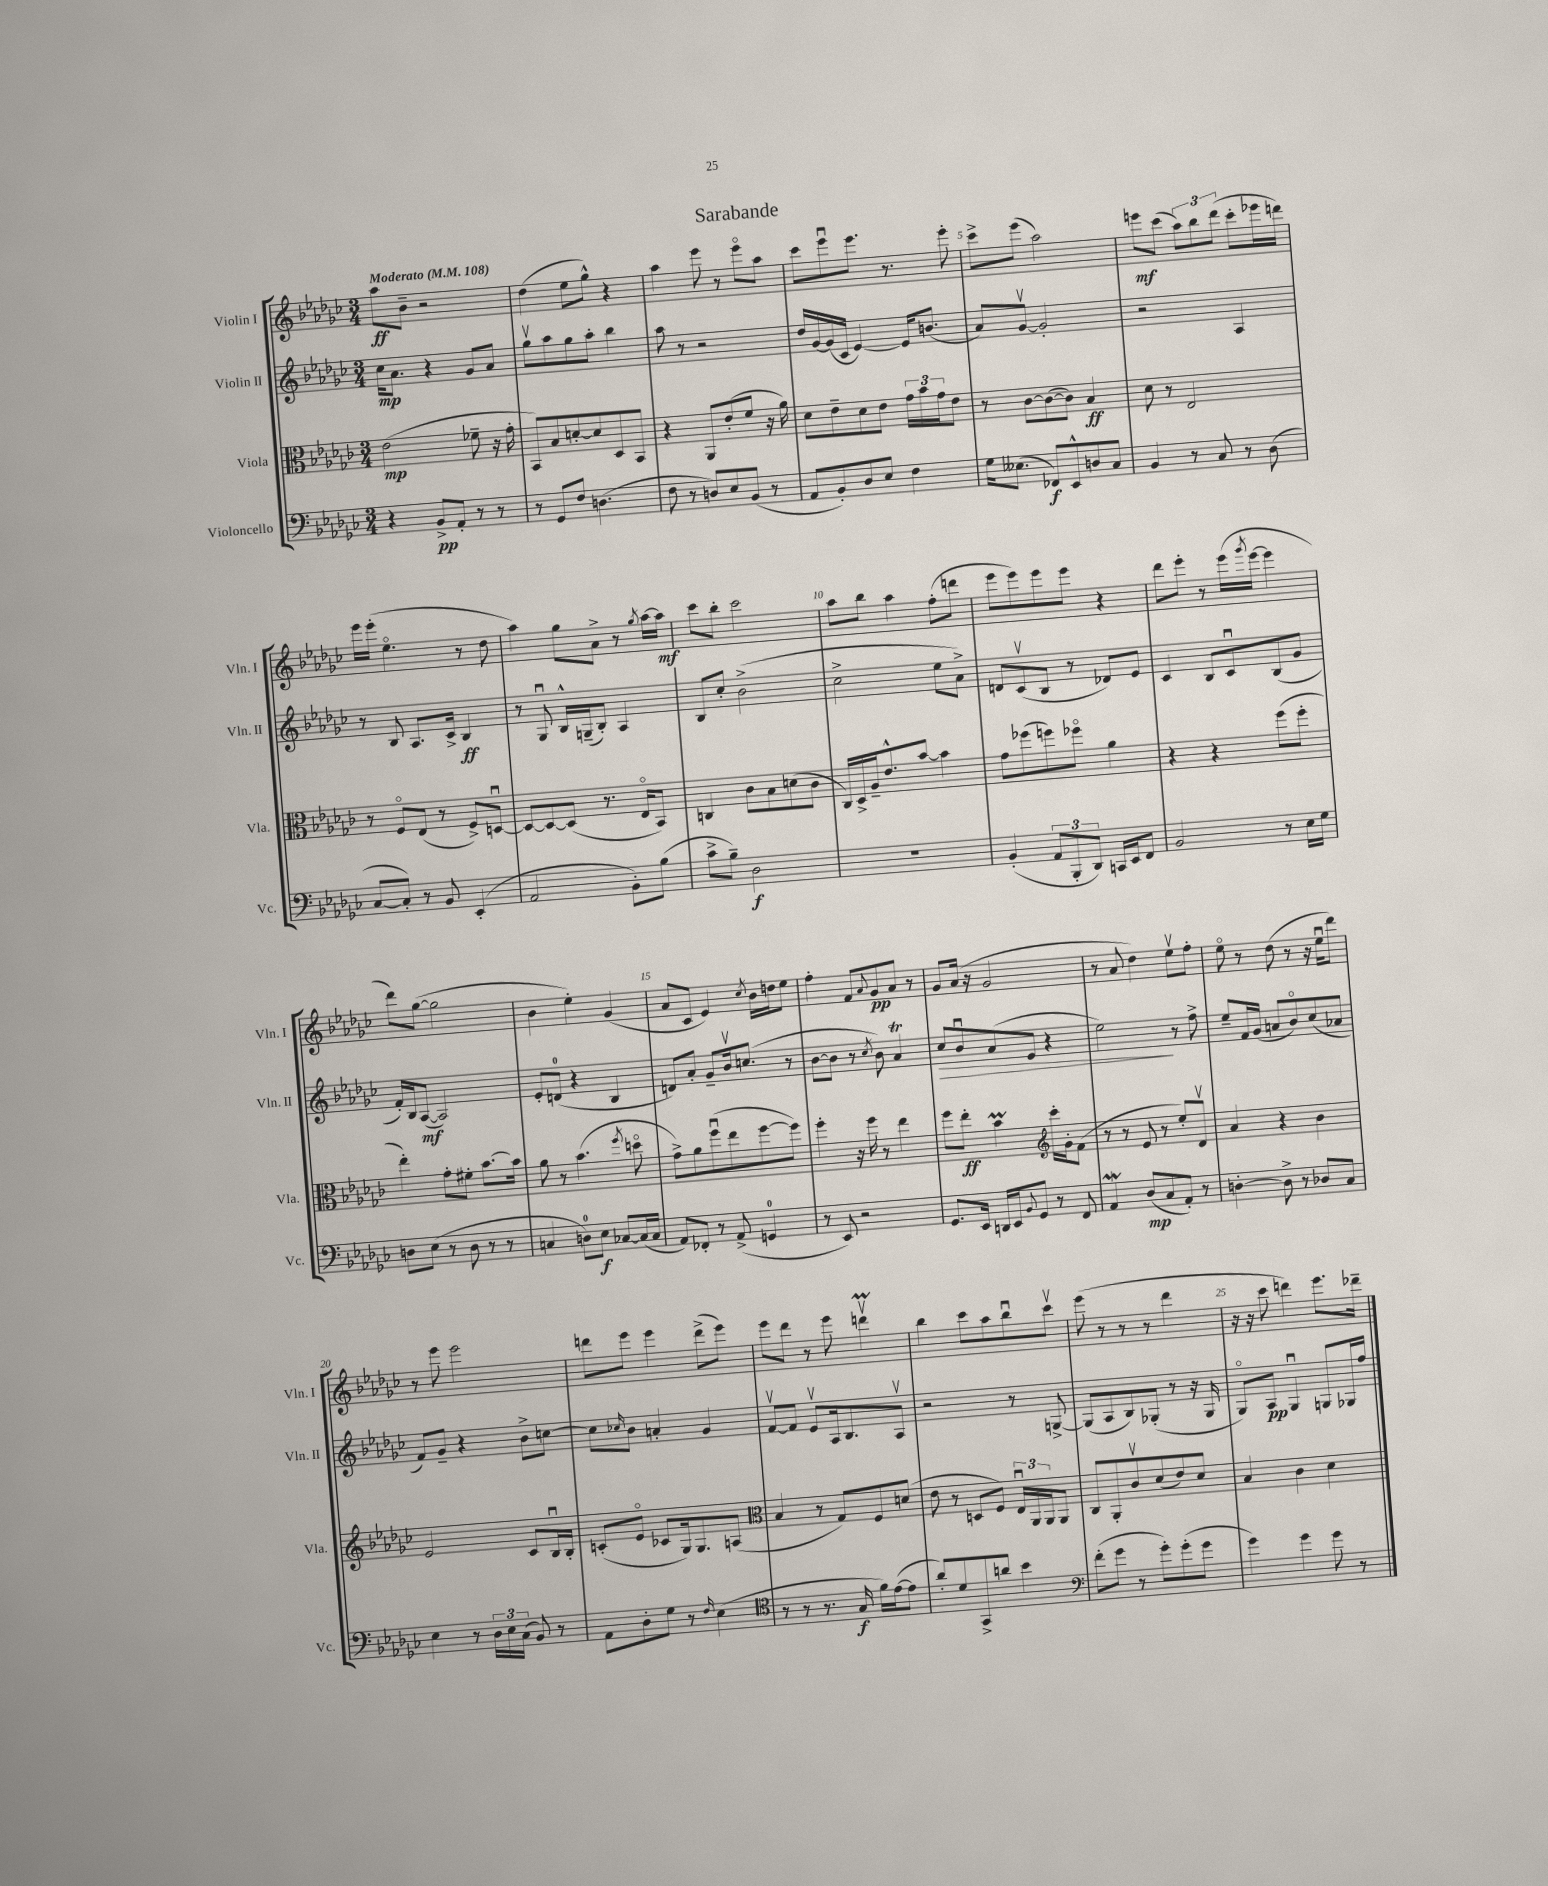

**kern	**kern	**kern	**kern
*staff4	*staff3	*staff2	*staff1
*clefF4	*clefC3	*clefG2	*clefG2
*k[b-e-a-d-g-c-]	*k[b-e-a-d-g-c-]	*k[b-e-a-d-g-c-]	*k[b-e-a-d-g-c-]
*M3/4	*M3/4	*M3/4	*M3/4
*MM108	*MM108	*MM108	*MM108
4r	(2e-	16cc-	8aa-
.	.	8.a-	.
.	.	.	8b-~
8BB-^	.	4r	2r
8AA-'	.	.	.
8r	8f-~	8g-	.
8r	16r	8a-	.
.	16g-'	.	.
=	=	=	=
8r	8BB-)	8gg-v	(4dd-
8GG-	8B-	8aa-	.
8F	[8d'	8gg-	8ee-
(4.D	8d]	8aa-'	8gg-^^)
.	8D-	4bb-	4r
.	8BB-	.	.
=	=	=	=
8F	4r	8aa-	4aa-
8r	.	8r	.
8D)	8AA-	2r	8eee-
8E-	(8e-'	.	8r
(8BB-	8f	.	8eee-o
8r	16r	.	8aa-
.	16a-)	.	.
=	=	=	=
8AA-	8d-	16dd-	8ccc-
.	.	[16g-	.
8BB-')	8e-~	(16g-]	8eee-u
.	.	16c-	.
8D-	8d-	[4e-)	8.eee-
8E-	8e-	.	.
.	.	.	8.r
4F	24g-	16e-]	.
.	24b-	.	.
.	.	(8.b	.
.	24g-	.	.
.	8e-	.	8eee-'
=	=	=	=
16G-	8r	8a-)	8ccc-^
(8.E--	.	.	.
.	[8c-	[8g-v	(8eee-
8FF-)	(8c-_	2g-']	2aa-)
8EE-^^	8c-])	.	.
8D	4B-	.	.
8C-	.	.	.
=	=	=	=
4BB-	8d-	2r	8eee
.	8r	.	(8ccc-
8r	2E-	.	12aa-)
.	.	.	12bb-
8C-	.	.	.
.	.	.	(12ddd-
8r	.	4A-	8ccc-'
(8D-	.	.	16eee-
.	.	.	16ddd)
=	=	=	=
[8C-	8r	8r	16eee-
.	.	.	(16eee-'
8C-'])	8Fo	8B-	4.ee-o
8r	(8E-	8.A-	.
8BB-	8r	.	.
.	.	16c-^	.
(4EE-'	8F^)	4B-	8r
.	[8Du	.	8dd-
=	=	=	=
2AA-	8D_	8r	4aa-)
.	8D_	8G-u	.
.	(8D]	16B-^^	8gg-
.	.	(16G~	.
.	8.r	8B-')	8a-^
8BB-')	.	4A-	8r
.	16E-o	.	.
.	.	.	8qgg-
(8B-	8BB-)	.	[16aa-
.	.	.	16aa-]
=	=	=	=
8c-^	4C	8B-	8ccc-
8B-~)	.	8cc-'	8bb-'
2D-	8c-	(2b-^	2ccc-
.	8B-	.	.
.	(8d	.	.
.	8c-	.	.
=	=	=	=
2.r	16C-)	2cc-^	8aa-
.	16D-^	.	.
.	16A-~	.	8bb-
.	8.e-^^	.	.
.	.	.	4aa-
.	[8b-	.	.
.	4b-]	8ee-	(8ff'
.	.	8a-^)	8ddd
=	=	=	=
(4BB-'	8g-	8d	8eee-
.	(8ff-	(8c-v	8eee-)
12AA-	8ff)	8B-	8eee-
12BBB-'	.	.	.
.	8ff-o	8r	8eee-
12DD-)	.	.	.
16CC	4a-	8d-)	4r
16EE-	.	.	.
8FF	.	8e-	.
=	=	=	=
2BB-	4r	4c-	8ddd-
.	.	.	8eee-'
.	4r	8B-	8r
.	.	8c-u	(16eee-
.	.	.	8qggg-
.	.	.	[16eee-
8r	(8ff	(8B-	4eee-]
16E-	8ff'	8g-	.
16G-	.	.	.
=	=	=	=
8D	4ee-')	16f')	8ddd-)
.	.	16B-	.
(8E-	.	([8A-	([8gg-
8r	8g-'	2A-])	2gg-]
8D	8f#'	.	.
8r	[8.b-	.	.
8r	.	.	.
.	16b-]	.	.
=	=	=	=
4C	8a-	8e-'	4b-
.	8r	(8d	.
8D)	(4.b-	4r	4ee-')
8E-	.	.	.
[8C-	.	4B-	(4g-
.	8qff	.	.
(16C-]	8ddo	.	.
16C-	.	.	.
=	=	=	=
8AA-)	8g-^)	8d)	8a-
8FF-'	8a-	8a-'	8c-
8r	(8ffu	8g-~	4e-)
(8AA-^	8ee-	16b-v	.
.	.	(8.cc	.
.	.	.	8qcc-
4GG	[8ff	.	16b-
.	.	.	16dd
.	8ff])	8r	8ee-
=	=	=	=
8r	4ff'	[8b-	4ff'
8EE-)	.	8b-]	.
2r	16r	8r	8f
.	16ff	.	.
.	.	8qcc-	8qqa-
.	8r	8b-)	8g-
.	4ee-	4a-	8a-
.	.	.	8r
=	=	=	=
8.GG-	8ff	8cc-	8g-
.	8ee-'	8b-u	(16a-
16EE-	.	.	16r
16DD	4b-	(8a-	2g-
16EE-	.	.	.
8qqBB-	.	.	.
8GG-	.	8e-	.
*	*clefG2	*	*
8r	16ccc-'	4r	.
.	16g-'	.	.
8FF	(8f	.	.
=	=	=	=
4AA-	8r	2ee-)	8r
.	8r	.	8a-
(8D-	8e-	.	4dd-)
8C-	8r	.	.
8AA-')	8ee-')	8r	8ee-v
8r	8d-v	8ff^	8ff'
=	=	=	=
[4D'	4a-	8ee-~	8ee-o
.	.	16f	8r
.	.	(16g-	.
8D^]	4r	8a	(8dd-
8r	.	8b-o)	8r
8D-	4b-	(8cc-	16r
.	.	.	16ee-u
8C-	.	8a-	8ddd-)
=	=	=	=
4E-	2e-	8f)	8r
.	.	8g-~	8eee-
8r	.	4r	2eee-
24D-	.	.	.
24E-	.	.	.
(24C-	.	.	.
8BB-)	8c-	8b-^	.
8r	16B-u	[8cc	.
.	16B-'	.	.
=	=	=	=
8AA-	(8c'	8cc]	8ddd
.	.	16qqcc-	.
8D-'	8e-o	8b-	8eee-
8G-	8c-	4a'	4eee-
8r	16G-)	.	.
.	8.G-	.	.
16qqF	.	.	.
(4E-	.	4g-	(8ddd^
.	(8A	.	8eee-)
=	=	=	=
*clefC4	*clefC3	*	*
8r	4B-	[8fv	8eee-
8r	.	8f]	8ddd-
8.r	8r	8e-v	8r
.	8G-)	16A-	8eee-
16G-	.	8.B-	.
16f)	8F	.	4dddv
([16e-	.	.	.
8e-]	(8d	8A-v	.
=	=	=	=
8a-')	8e-	2r	4bb-
8d-	8r	.	.
8GG-^	8D	.	8ccc-
8a	8F)	.	8aa-
4b-	24E-u	8r	8bb-u
.	24AA-	.	.
.	24AA-	.	.
.	8AA-	[8G^	8ccc-v
=	=	=	=
*clefF4	*	*	*
(8f'	8C-	(8G]	(8eee-
8g-	8AA-'	8A-	8r
8r	8c-v	8B-)	8r
8g-')	(8d-	(8G-'	8r
(8g-'	8e-)	8r	4ddd-
8g-	8d-	16r	.
.	.	16G-	.
=	=	=	=
4g-)	4B-	8G-o)	16r
.	.	.	16r
.	.	8A-	8ccc-
4g-	4c-	4G-u	4ddd)
8g-	4d-	8G	8.eee-
8r	.	16G-	.
.	.	16ff	16ddd-~
==	==	==	==
*-	*-	*-	*-
